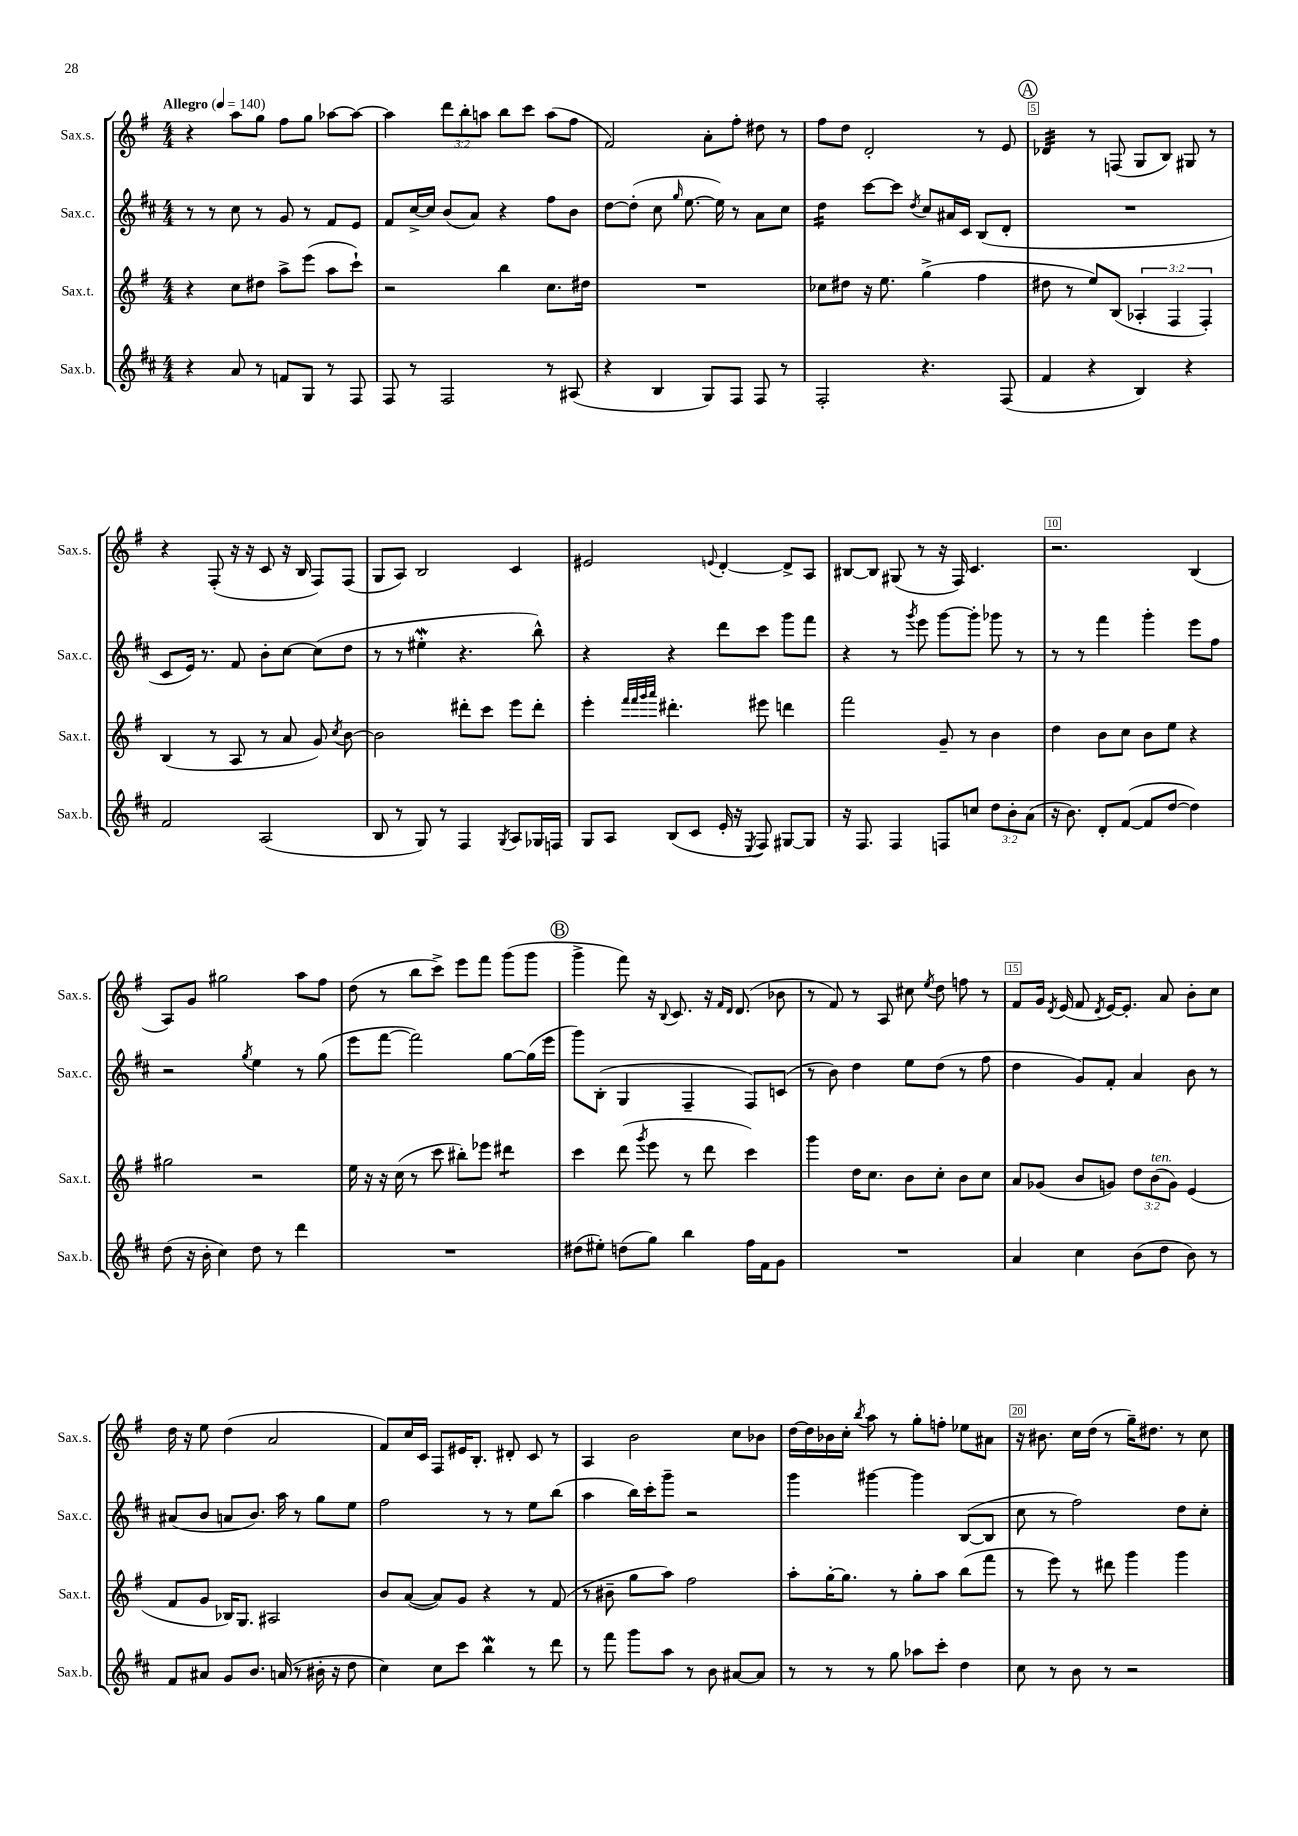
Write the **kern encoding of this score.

**kern	**kern	**kern	**kern
*staff4	*staff3	*staff2	*staff1
*clefG2	*clefG2	*clefG2	*clefG2
*k[f#c#]	*k[f#]	*k[f#c#]	*k[f#]
*M4/4	*M4/4	*M4/4	*M4/4
*MM140	*MM140	*MM140	*MM140
4r	4r	8r	4r
.	.	8r	.
8a	8cc	8cc#	8aa
8r	8dd#	8r	8gg
8f	8aa^	8g	8ff#
8G	(8eee	8r	8gg
8r	8aa	8f#	[8aa-
8F#	8ccc`)	8e	8aa-_
=	=	=	=
8F#	2r	8f#	4aa-]
8r	.	[16cc#^	.
.	.	16cc#]	.
2F#	.	(8b	12ddd
.	.	.	12bb'
.	.	8a)	.
.	.	.	12aa
.	4bb	4r	8bb
.	.	.	8ccc
8r	8.cc	8ff#	(8aa
(8A#	.	8b	8ff#
.	16dd#	.	.
=	=	=	=
4r	1r	[8dd	2f#)
.	.	(8dd']	.
4B	.	8cc#	.
.	.	16qqgg	.
.	.	[8.ee	.
8G)	.	.	8a'
.	.	16ee])	.
8F#	.	8r	8ff#'
8F#	.	8a	8dd#
8r	.	8cc#	8r
=	=	=	=
2F#'	8cc-	4dd	8ff#
.	8dd#	.	8dd
.	16r	[8ccc#	2d'
.	8.ee	.	.
.	.	8ccc#]	.
.	.	8qdd	.
4.r	(4gg^	8cc#	.
.	.	16a#	.
.	.	16c#	.
.	4ff#	(8B	8r
(8F#	.	8d'	8e
=	=	=	=
4f#	8dd#	1r	4d-
.	8r	.	.
4r	8ee)	.	8r
.	(8B	.	(8F
4B)	6A-'	.	8G
.	.	.	8B)
.	6F#	.	.
4r	.	.	8G#
.	6F#')	.	.
.	.	.	8r
=	=	=	=
2f#	(4B	8c#	4r
.	.	16e)	.
.	.	8.r	.
.	8r	.	(8F#'
.	8A	8f#	16r
.	.	.	16r
(2A	8r	8b'	8c
.	8a	[8cc#	16r
.	.	.	16B
.	8g)	(8cc#]	8F#)
.	8qcc	.	.
.	[8b	8dd	(8F#
=	=	=	=
8B	2b]	8r	8G
8r	.	8r	8A)
8G)	.	4ee#'	2B
8r	.	.	.
4F#	8ddd#'	4.r	.
.	8ccc	.	.
8qG	.	.	.
8A	8eee	.	4c
16G-	8ddd#'	8bb^^)	.
16F	.	.	.
=	=	=	=
8G	4eee'	4r	2e#
8A	.	.	.
.	32qqfff#	.	.
.	32qqfff#	.	.
.	32qqggg	.	.
.	32qqaaa	.	.
(8B	4.ddd#'	4r	.
8c#	.	.	.
.	.	.	8qqe
16e'	.	8ddd	[4d'
16r	.	.	.
8qE	.	.	.
8F#)	8eee#	8ccc#	.
[8G#	4ddd	8ggg	8d^]
8G#]	.	8fff#	8A
=	=	=	=
16r	2fff#	4r	[8B#
8.F#	.	.	.
.	.	.	8B#]
4F#	.	8r	(8G#
.	.	8qggg	.
.	.	8eee	8r
8F	8g~	[8ggg	16r
.	.	.	16F#)
8cc	8r	8ggg']	4.c
12dd	4b	8ggg-	.
12b'	.	.	.
.	.	8r	.
(12a	.	.	.
=	=	=	=
16r	4dd	8r	2.r
8.b)	.	.	.
.	.	8r	.
8d'	8b	4fff#	.
([8f#	8cc	.	.
8f#]	8b	4ggg'	.
[8dd	8ee	.	.
4dd])	4r	8eee	(4B
.	.	8ff#	.
=	=	=	=
(8dd	2gg#	2r	8A)
16r	.	.	8g
16b'	.	.	.
4cc#)	.	.	2gg#
.	.	8qgg	.
8dd	2r	4ee	.
8r	.	.	.
4ddd	.	8r	8aa
.	.	(8gg	8ff#
=	=	=	=
1r	16ee	8eee	(8dd
.	16r	.	.
.	16r	[8fff#	8r
.	(16cc	.	.
.	8r	2fff#])	8bb
.	8ccc	.	8ccc^)
.	8bb#')	.	8eee
.	8eee-	.	8fff#
.	4ddd#	[8gg	(8ggg
.	.	(16gg]	8ggg
.	.	16eee	.
=	=	=	=
(8dd#	4ccc	8ggg)	4ggg^
8ee#')	.	(8B'	.
(8dd	(8ddd	4G	8fff#)
.	8qggg	.	.
8gg)	8eee	.	16r
.	.	.	8qqB
.	.	.	8.c
4bb	8r	4F#~	.
.	8ddd	.	16r
.	.	.	16qqf#
.	.	.	16qqd
.	.	.	(8.d
16ff#	4ccc)	8F#)	.
16f#	.	.	.
8g	.	(8c	8b-
=	=	=	=
1r	4ggg	8r	8r
.	.	8b)	8f#)
.	16dd	4dd	8r
.	8.cc	.	.
.	.	.	8A
.	8b	8ee	8cc#
.	.	.	8qee
.	8cc'	(8dd	8dd
.	8b	8r	8ff
.	8cc	8ff#	8r
=	=	=	=
4a	8a	4dd	8f#
.	(8g-	.	16g
.	.	.	8qd
.	.	.	(16e
4cc#	8b	8g)	8f#
.	.	.	8qd
.	8g)	8f#'	[16e)
.	.	.	8.e']
(8b	12dd	4a	.
.	(12b	.	.
8dd	.	.	8a
.	12g)	.	.
8b)	(4e	8b	8b'
8r	.	8r	8cc
=	=	=	=
8f#	8f#	(8a#	16dd
.	.	.	16r
8a#	8g	8b	8ee
8g	16B-)	8a	(4dd
.	8.G	.	.
8.b	.	8.b)	.
.	2A#	.	2a
(16a	.	16aa	.
8r	.	8r	.
16b#'	.	8gg	.
16r	.	.	.
8dd	.	8ee	.
=	=	=	=
4cc#)	8b	2ff#	8f#)
.	([8a	.	16cc
.	.	.	16c
8cc#	8a])	.	8F#
8ccc#	8g	.	16e#
.	.	.	8.B'
4bb	4r	8r	.
.	.	8r	8d#'
8r	8r	8ee	8c
8ddd	(8f#	(8bb	8r
=	=	=	=
8r	8r	4aa	4A
8fff#	8b#~	.	.
8ggg	8gg	16bb)	2b
.	.	16ccc#'	.
8aa	8aa)	8ggg~	.
8r	2ff#	2r	.
8b	.	.	.
[8a#	.	.	8cc
8a#]	.	.	8b-
=	=	=	=
8r	8aa'	4ggg	[16dd
.	.	.	16dd]
8r	[16gg'	.	16b-
.	8.gg]	.	16cc'
.	.	.	8qbb
8r	.	[4ggg#	8aa
8gg	8r	.	8r
8aa-	8gg'	4ggg#]	8gg'
8ccc#'	8aa	.	8ff'
4dd	(8bb	([8B	8ee-
.	8fff#	8B]	8a#
=	=	=	=
8cc#	8r	8cc#	16r
.	.	.	8.b#
8r	8eee)	8r	.
8b	8r	2ff#)	16cc
.	.	.	(16dd
8r	8ddd#	.	8r
2r	4ggg	.	16gg~)
.	.	.	8.dd#
.	4ggg	8dd	8r
.	.	8cc#'	8cc
==	==	==	==
*-	*-	*-	*-
